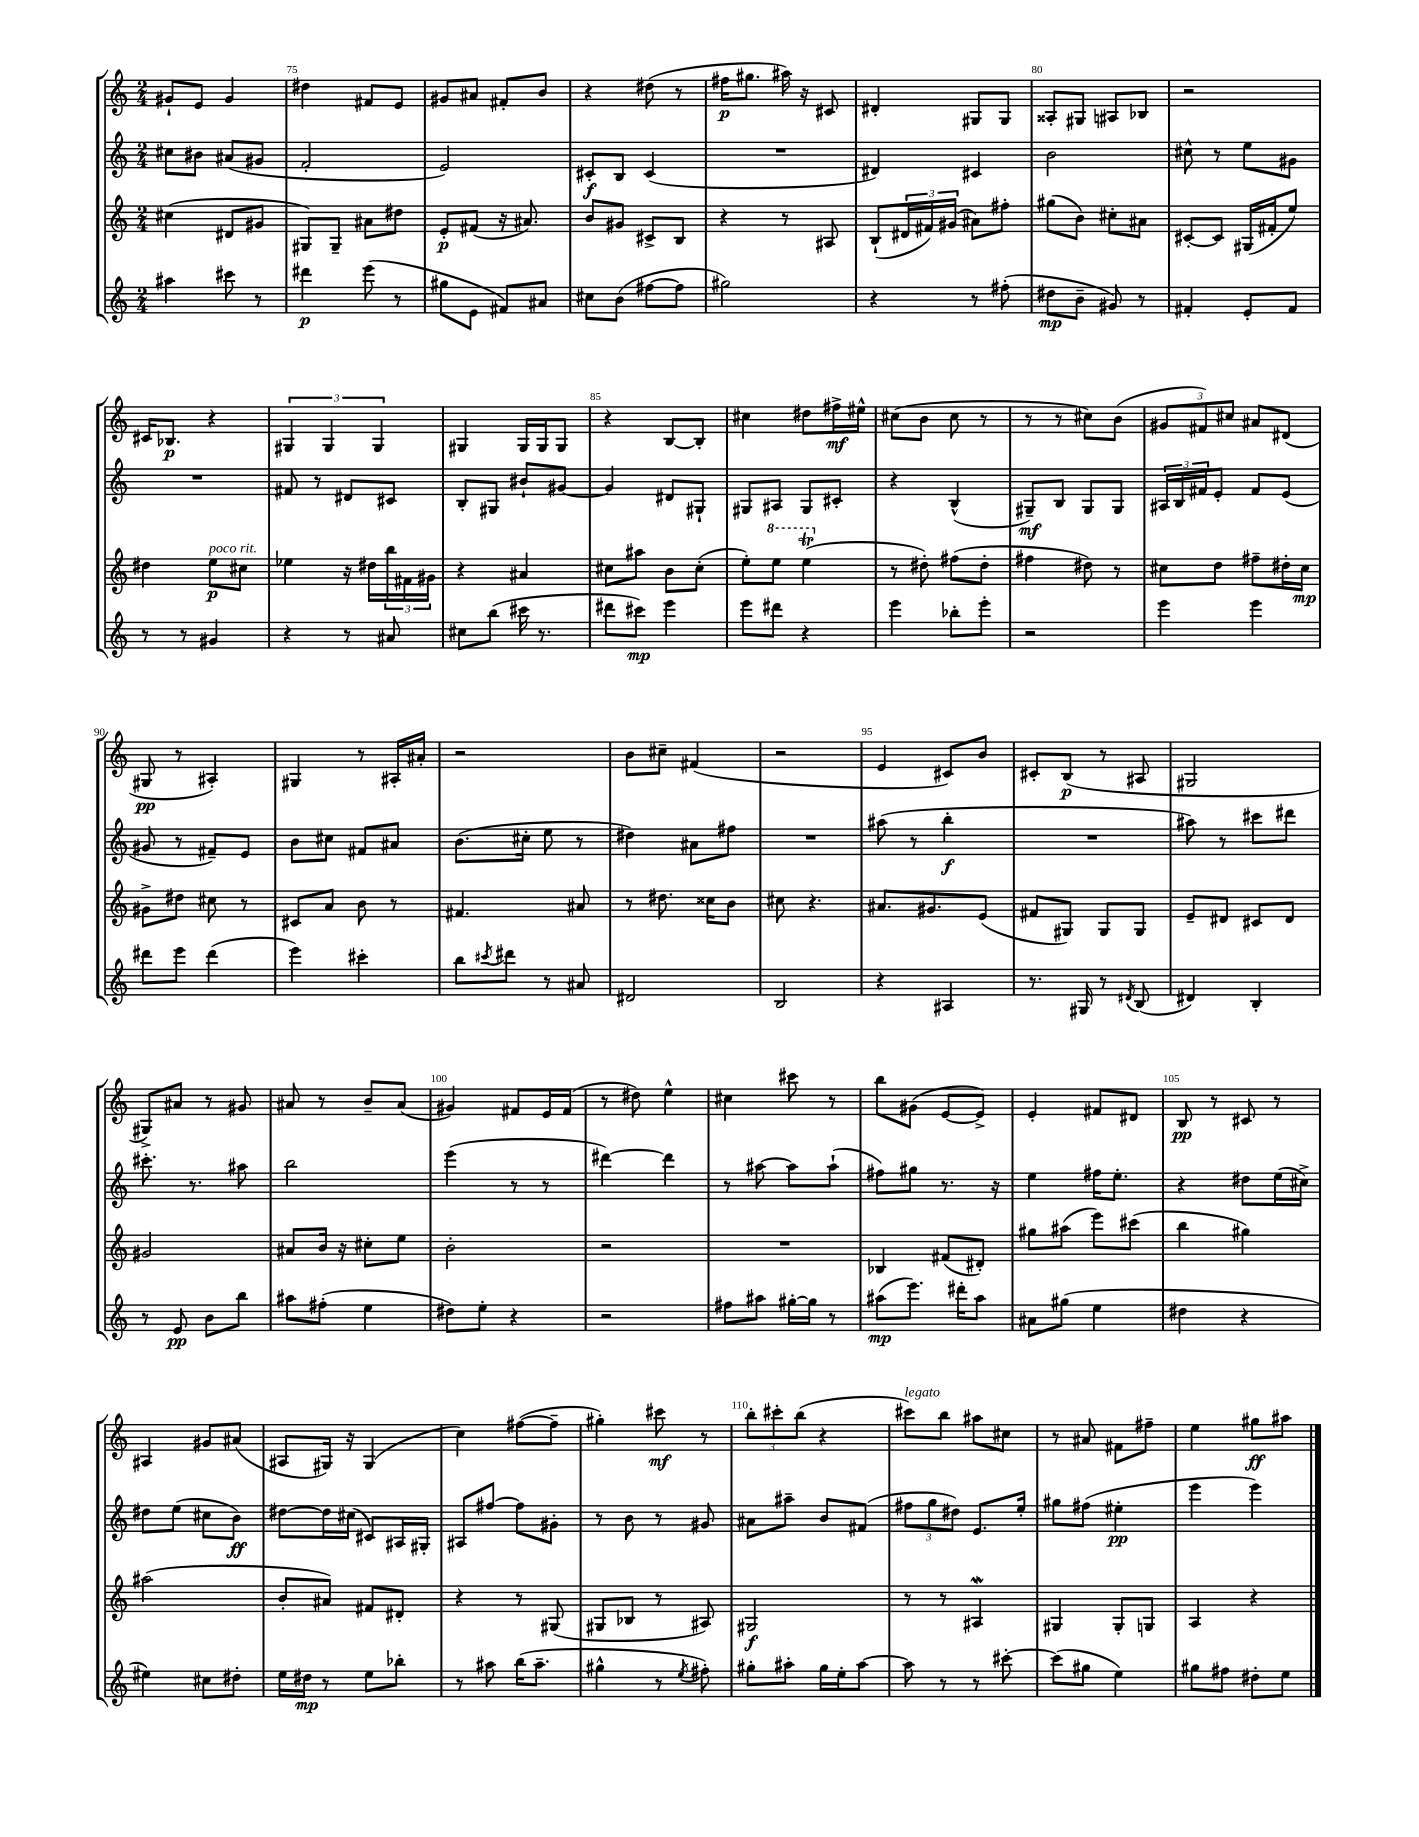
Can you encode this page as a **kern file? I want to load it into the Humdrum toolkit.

**kern	**kern	**kern	**kern
*staff4	*staff3	*staff2	*staff1
*clefG2	*clefG2	*clefG2	*clefG2
*k[]	*k[]	*k[]	*k[]
*M2/4	*M2/4	*M2/4	*M2/4
4aa#	(4cc#	8cc#	8g#`
.	.	8b#	8e
8ccc#	8d#	(8a#	4g#
8r	8g#	8g#	.
=	=	=	=
4ddd#	8G#)	2f'	4dd#
.	8G#~	.	.
(8eee	8a#	.	8f#
8r	8dd#	.	8e
=	=	=	=
8gg#	8e'	2e)	8g#
8e	(8f#	.	8a#
8f#)	16r	.	8f#'
.	8.a#)	.	.
8a#	.	.	8b
=	=	=	=
8cc#	8b	8c#'	4r
(8b	8g#	8B	.
[8ff#	8c#^	(4c#	(8dd#
8ff#]	8B	.	8r
=	=	=	=
2gg#)	4r	2r	16ff#
.	.	.	8.gg#
.	8r	.	16aa#)
.	.	.	16r
.	8A#	.	8c#
=	=	=	=
4r	(8B`	4d#)	4d#'
.	24d#	.	.
.	24f#)	.	.
.	(24g#	.	.
8r	8a#)	4c#	8G#
(8ff#'	8ff#'	.	8G#
=	=	=	=
8dd#	(8gg#	2b	8A##'
8b~	8b)	.	8G#
8g#)	8cc#'	.	8A#
8r	8a#	.	8B-
=	=	=	=
4f#'	[8c#'	8cc#^^	2r
.	8c#]	8r	.
8e'	(16G#	8ee	.
.	16f#'	.	.
8f#	8ee)	8g#	.
=	=	=	=
8r	4dd#	2r	16c#
.	.	.	8.B-
8r	.	.	.
4g#	8ee	.	4r
.	8cc#	.	.
=	=	=	=
4r	4ee-	8f#	6G#
.	.	8r	.
.	.	.	6G#
8r	16r	8d#	.
.	16dd#	.	.
.	.	.	6G#
8a#	24bb	8c#	.
.	24f#	.	.
.	24g#	.	.
=	=	=	=
8cc#	4r	8B'	4G#
(8bb	.	8G#	.
16ccc#	4a#	8b#`	16G#
8.r	.	.	16G#
.	.	[8g#	8G#
=	=	=	=
8ddd#	8cc#	4g#]	4r
8ccc#)	8aa#	.	.
4eee	8b	8d#	[8B
.	(8cc#'	8G#`	8B']
=	=	=	=
8eee	8ee')	8G#	4cc#
8ddd#	8eee	8A#	.
4r	(4eee	8G#	8dd#
.	.	8c#'	16ff#^
.	.	.	16ee#^^
=	=	=	=
4eee	8r	4r	(8cc#
.	8dd#')	.	8b
8bb-'	(8ff#	(4B^^	8cc#
8eee'	8dd#'	.	8r
=	=	=	=
2r	4ff#	8G#~)	8r
.	.	8B	8r
.	8dd#)	8G#	8cc#)
.	8r	8G#	(8b
=	=	=	=
4eee	8cc#	24A#	12g#
.	.	24B	.
.	.	24f#	12f#)
.	8dd	8e'	.
.	.	.	12cc#
4eee	8ff#~	8f#	8a#
.	16dd#'	(8e	(8d#
.	16cc#	.	.
=	=	=	=
8ddd#	8g#^	8g#	8G#
8eee	8dd#	8r	8r
(4ddd#	8cc#	8f#~)	4A#')
.	8r	8e	.
=	=	=	=
4eee)	8c#	8b	4G#
.	8a	8cc#	.
4ccc#'	8b	8f#	8r
.	8r	8a#	16A#'
.	.	.	16a#'
=	=	=	=
8bb	4.f#	(8.b	2r
8qccc#	.	.	.
8ddd#	.	.	.
.	.	16cc#'	.
8r	.	8ee	.
8a#	8a#	8r	.
=	=	=	=
2d#	8r	4dd#)	8b
.	8.dd#	.	8cc#~
.	.	8a#	(4f#
.	16cc##	.	.
.	8b	8ff#	.
=	=	=	=
2B	8cc#	2r	2r
.	4.r	.	.
=	=	=	=
4r	8.a#	(8aa#	4e
.	.	8r	.
.	8.g#	.	.
4A#	.	4bb'	8c#)
.	(8e	.	8b
=	=	=	=
8.r	8f#	2r	8c#'
.	8G#)	.	(8B
16G#	.	.	.
8r	8G#	.	8r
8qd#	.	.	.
(8B	8G#	.	8A#
=	=	=	=
4d#)	8e~	8aa#)	2G#
.	8d#	8r	.
4B'	8c#	8ccc#	.
.	8d#	8ddd#	.
=	=	=	=
8r	2g#	8.ccc#'	8G#^)
8e	.	.	8a#
.	.	8.r	.
8b	.	.	8r
8bb	.	8aa#	8g#
=	=	=	=
8aa#	8a#	2bb	8a#
(8ff#'	16b	.	8r
.	16r	.	.
4ee	8cc#'	.	8b~
.	8ee	.	(8a#
=	=	=	=
8dd#)	2b'	(4eee	4g#)
8ee'	.	.	.
4r	.	8r	8f#
.	.	8r	16e
.	.	.	(16f#
=	=	=	=
2r	2r	[4ddd#)	8r
.	.	.	8dd#)
.	.	4ddd#]	4ee^^
=	=	=	=
8ff#	2r	8r	4cc#
8aa#	.	[8aa#	.
[16gg#'	.	8aa#]	8ccc#
16gg#]	.	.	.
8r	.	(8aa#`	8r
=	=	=	=
(8aa#	4B-	8ff#)	8bb
8.eee)	.	8gg#	(8g#
.	(8f#	8.r	[8e
16ddd#'	.	.	.
8aa#	8d#')	.	8e^])
.	.	16r	.
=	=	=	=
8a#	8gg#	4ee	4e'
(8gg#	(8aa#	.	.
4ee	8eee)	16ff#	8f#
.	.	8.ee'	.
.	(8ccc#	.	8d#
=	=	=	=
4dd#	4bb	4r	8B
.	.	.	8r
4r	4gg#)	8dd#	8c#
.	.	(16ee	8r
.	.	16cc#^)	.
=	=	=	=
4ee#)	(2aa#	8dd#	4A#
.	.	(8ee	.
8cc#	.	8cc#	8g#
8dd#'	.	8b)	(8a#
=	=	=	=
16ee	8b'	[8dd#	8A#
16dd#	.	.	.
8r	8a#)	16dd#]	16G#)
.	.	(16cc#	16r
8ee	8f#	8c#)	(4G#
8bb-'	8d#'	16A#	.
.	.	16G#'	.
=	=	=	=
8r	4r	8A#	4cc)
8aa#	.	[8ff#	.
(16bb	8r	8ff#]	([8ff#
8.aa#~	.	.	.
.	(8G#	8g#'	8ff#~]
=	=	=	=
4gg#^^	8G#	8r	4gg#')
.	8B-	8b	.
8r	8r	8r	8ccc#
8qee	.	.	.
8ff#')	8A#)	8g#	8r
=	=	=	=
8gg#'	2G#	8a#	12bb'
.	.	.	12ccc#'
8aa#'	.	8aa#~	.
.	.	.	(12bb
16gg#	.	8b	4r
16ee'	.	.	.
[8aa#	.	(8f#	.
=	=	=	=
8aa#]	8r	12ff#	8ccc#)
.	.	12gg	.
8r	8r	.	8bb
.	.	12dd#)	.
8r	4A#	8.e	8aa#
[8ccc#'	.	.	8cc#
.	.	16ee'	.
=	=	=	=
(8ccc#]	4G#	8gg#	8r
8gg#	.	(8ff#	8a#
4ee)	8G#'	4ee#'	8f#
.	8G	.	8ff#~
=	=	=	=
8gg#	4A	4eee	4ee
8ff#	.	.	.
8dd#'	4r	4eee)	8gg#
8ee	.	.	8aa#
==	==	==	==
*-	*-	*-	*-
